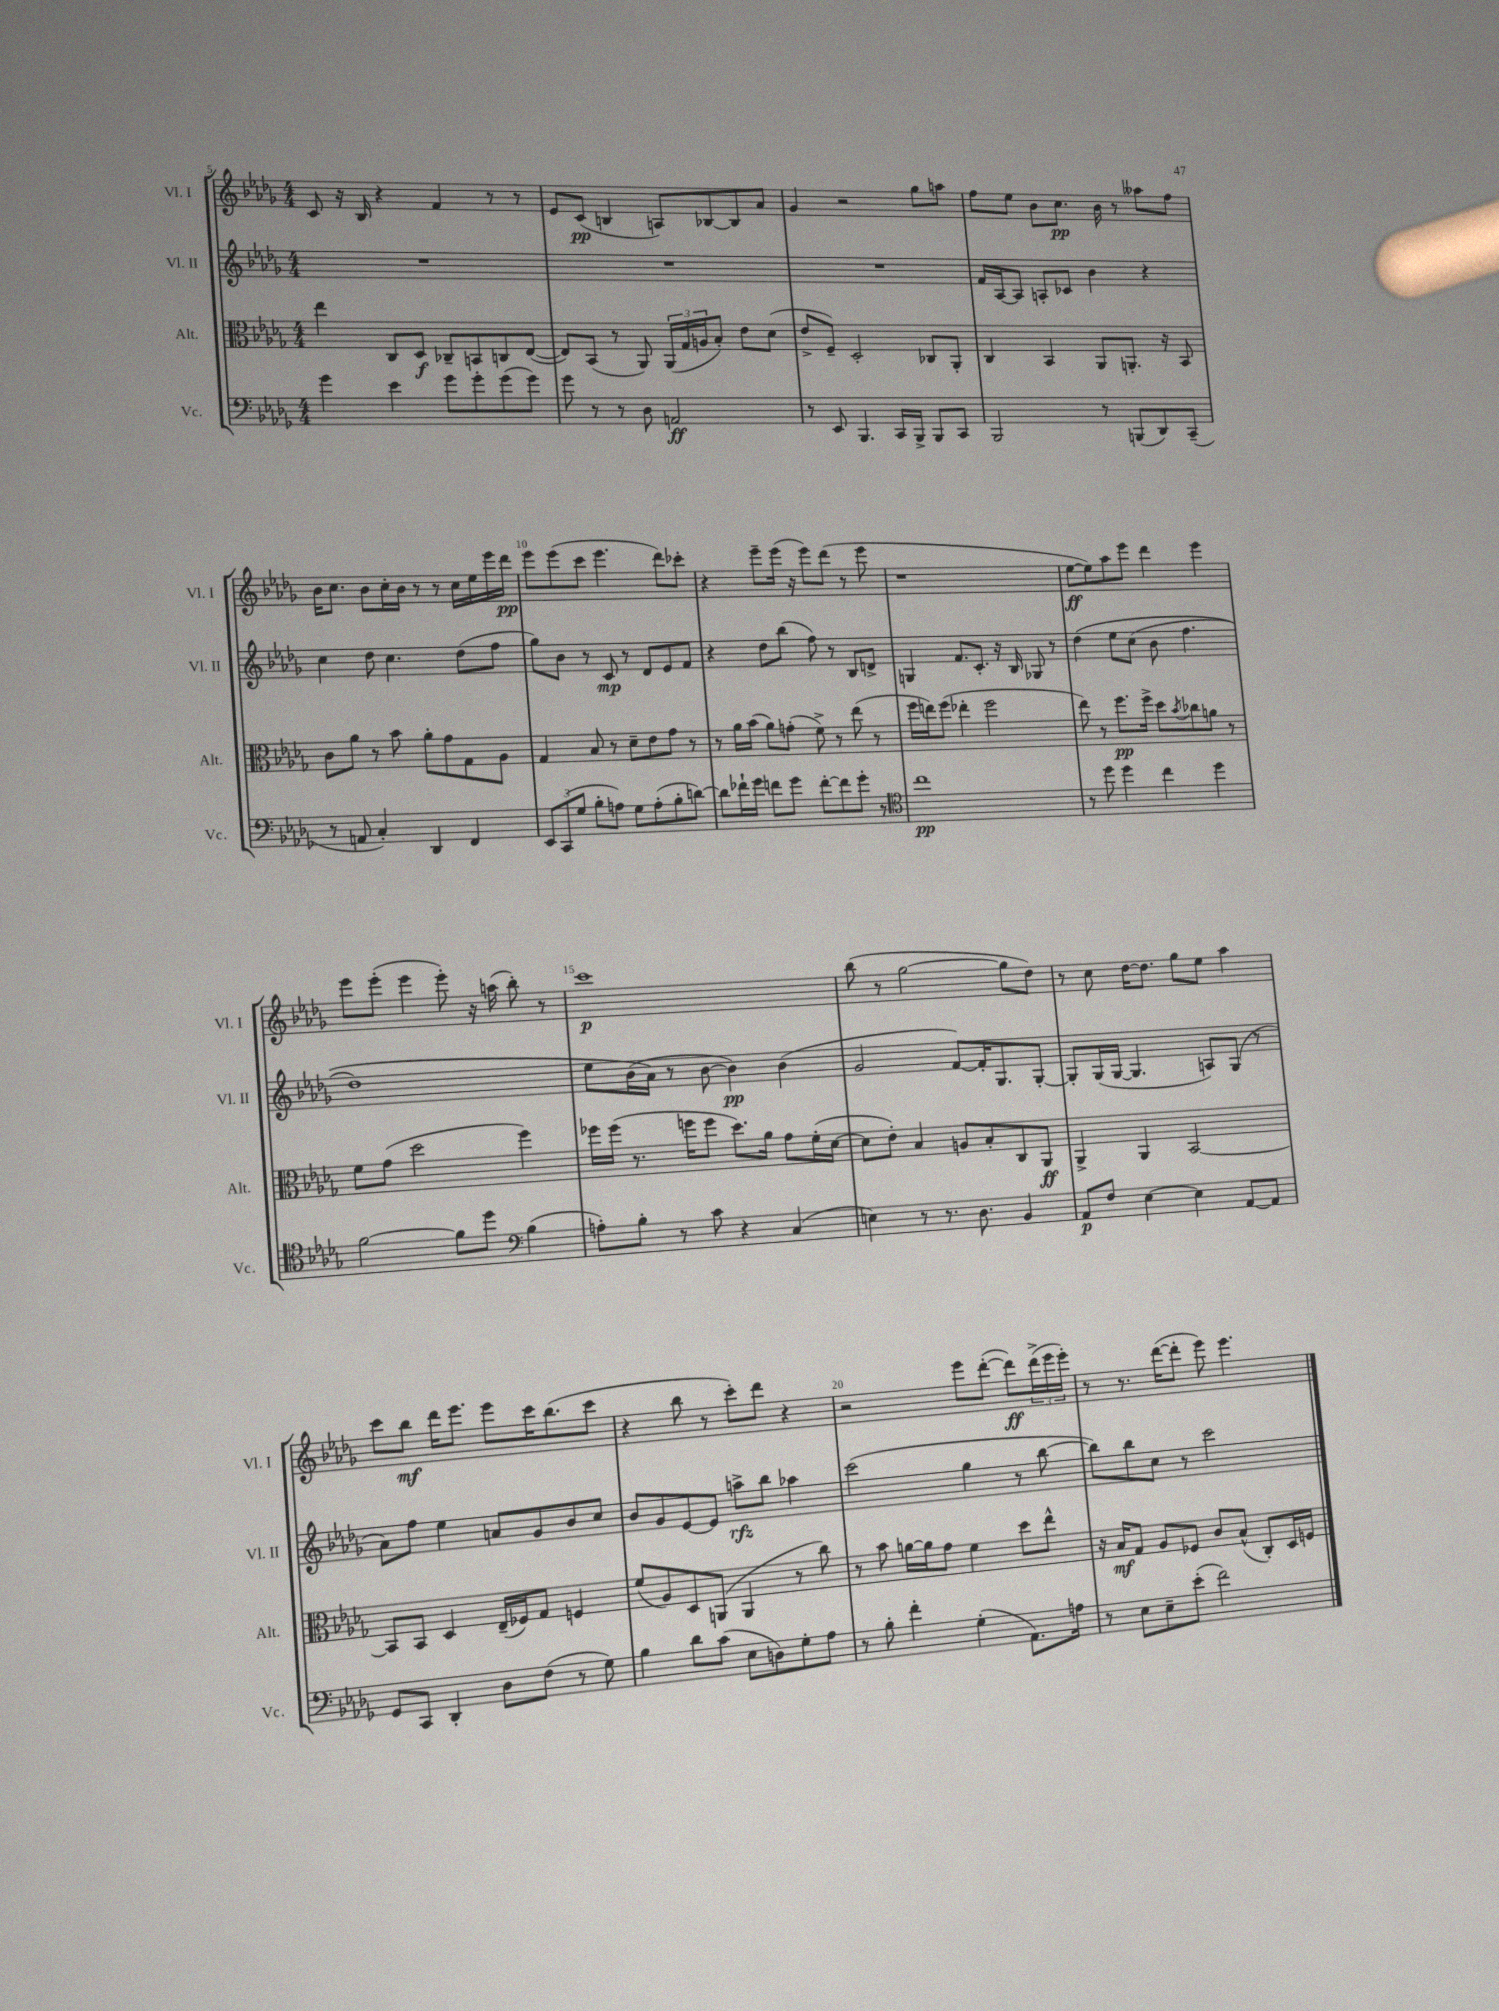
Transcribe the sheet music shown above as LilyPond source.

<<
\new StaffGroup <<
\new Staff = "s0" \with { instrumentName = "Vl. I" shortInstrumentName = "Vl. I" } {
    \clef treble \key des \major \numericTimeSignature \time 4/4
    c'8 r16 bes16 r4 f'4 r8 r8 |
    ees'8 c'8\pp( b4 a8) bes8~ bes8 aes'8 |
    ges'4 r2 ges''8 a''8 |
    f''8 ees''8 bes'8 c''8.\pp bes'16 r8 aeses''8 f''8 |
    bes'16 c''8. bes'8 c''16-. bes'16 r8 r8 c''16 ees''16 ees'''16 des'''16\pp |
    ees'''8 ees'''8( c'''8 ees'''4. des'''8) ces'''8-. |
    r4 ees'''8-- ees'''16( r16 ees'''8) des'''8( r8 ees'''8 |
    r1 |
    ees''8~\ff ees''8) aes''8 ees'''8 des'''4 ees'''4 |
    ees'''8 ees'''8-.( ees'''4 ees'''8-.) r16 a''16( bes''8-.) r8 |
    c'''1\p |
    bes''8( r8 ges''2~ ges''8 des''8) |
    r8 c''8 des''16~ des''8. ges''8 ees''8 aes''4 |
    c'''8 bes''8\mf des'''16 ees'''8. ees'''8 c'''16 bes''8.( c'''8 |
    r4 bes''8 r8 c'''8-.) des'''8 r4 |
    r2 ees'''8 des'''8~-.( des'''8\ff) \tuplet 3/2 { des'''16->( ees'''16 ees'''16-.) } |
    r8 r8. des'''16~( des'''8-. ees'''8) ees'''4. \bar "|." |
}
\new Staff = "s1" \with { instrumentName = "Vl. II" shortInstrumentName = "Vl. II" } {
    \clef treble \key des \major \numericTimeSignature \time 4/4
    R1 |
    R1 |
    R1 |
    f'16 aes16~ aes8 a8-. ces'8 bes'4 r4 |
    c''4 des''8 c''4. des''8( f''8 |
    ges''8) bes'8 r8 c'8\mp r8 des'8 ees'8 f'8 |
    r4 des''8 bes''8( f''8) r8 bes8 d'8-> |
    g4 f'8. c'8.-. r16 bes16 ges8 r8 |
    des''4\( ees''8 c''8( bes'8 f''4. |
    des''1) |
    ees''8 bes'16( aes'16\) r8 bes'8~ bes'4\pp) bes'4( |
    ges'2 f'8~) f'16-. ges8. ges8~-. |
    ges8-. ges16( ges16~ ges4. a8) ges8( r8 |
    aes'8) f''8 ees''4 a'8 ges'8 bes'8 c''8 |
    bes'8 ges'8 ees'8~ ees'8 a''8->\rfz bes''8 aes''4 |
    c'''2( ges''4 r8 bes''8~ |
    bes''8) bes''8 c''8 r8 c'''2 \bar "|." |
}
\new Staff = "s2" \with { instrumentName = "Alt." shortInstrumentName = "Alt." } {
    \clef alto \key des \major \numericTimeSignature \time 4/4
    ees''4 c8 des8\f ces8-- b,8 c8 ees8~( |
    ees8) bes,8( r8 aes,8) \tuplet 3/2 { aes,16( ges16 a16 } bes8-.) ees'8 des'8( |
    ees'8-> f8--) des2-. ces8 aes,8-. |
    c4 bes,4 aes,8 a,8.-. r16 bes,8 |
    c'8 aes'8 r8 bes'8 aes'8-. ges'8 ges8 aes8 |
    ges4 bes8 r8 des'8-- ees'8 ges'8 r8 |
    r8 aes'16 bes'16( aes'8) g'8-.( f'8->) r8 ees''8( r8 |
    f''16 e''16) f''8( ees''4-. f''2 |
    ees''8) r8 f''8.\pp f''16-> des''8 \acciaccatura { bes'8 } ces''8 a'8 r8 |
    f'8 ges'8( des''2 f''4) |
    fes''16 fes''16( r8. f''16 f''8 des''8.) aes'16 ges'8 f'16-.( des'16~ |
    des'8 ees'8-.) bes4 a8 bes8-. c8 aes,8\ff |
    aes,4-> aes,4 bes,2~ |
    bes,8 bes,8 des4 ees16--( fes16) ges8 f4 |
    f'8( aes8) des8 a,8( a,4 r8 c''8) |
    r8 bes'8 a'16~ a'16 ges'8 f'4 des''8 ees''8-^ |
    r16 bes16\mf ges8 aes8 fes8 c'8 bes8-^( c8-.) des16 f16 \bar "|." |
}
\new Staff = "s3" \with { instrumentName = "Vc." shortInstrumentName = "Vc." } {
    \clef bass \key des \major \numericTimeSignature \time 4/4
    ges'4 ees'4 ges'8 ges'8-. ges'8( ges'8) |
    ges'8 r8 r8 des8 a,2\ff |
    r8 ees,8 bes,,4. c,16 bes,,16-> bes,,8 c,8 |
    bes,,2 r8 b,,8( des,8) c,8--( |
    r8 a,8 c4-.) des,4 f,4 |
    \tuplet 3/2 { ees,8 c,8( ges8 } bes8-. a8) ges8 a8-.( bes8-. d'8~) |
    d'8 fes'16-! ges'16 f'8 ges'8 f'8~-. f'8 ges'8-. r8 |
    \clef tenor c''1\pp |
    r8 des''8 des''4 c''4 des''4 |
    f'2~ f'8 des''8 \clef bass bes4( |
    a8-.) bes8-. r8 c'8 r4 c4( |
    e4) r8 r8. des8. bes,4 |
    aes,8\p f8 ees4~ ees4 aes,8~ aes,8 |
    ges,8 c,8 des,4-. des8 f8( r8 ges8) |
    bes4 des'8 c'8( ees8 d8) ges8-. aes8 |
    r8 bes8-. f'4-. ges4-.( aes,8.) a16 |
    r8 ees8 ees8-- ees'8-.( f'2) \bar "|." |
}
>>
>>
\layout { \context { \Score currentBarNumber = #5 \override BarNumber.break-visibility = ##(#f #t #t) barNumberVisibility = #(every-nth-bar-number-visible 5) } }
